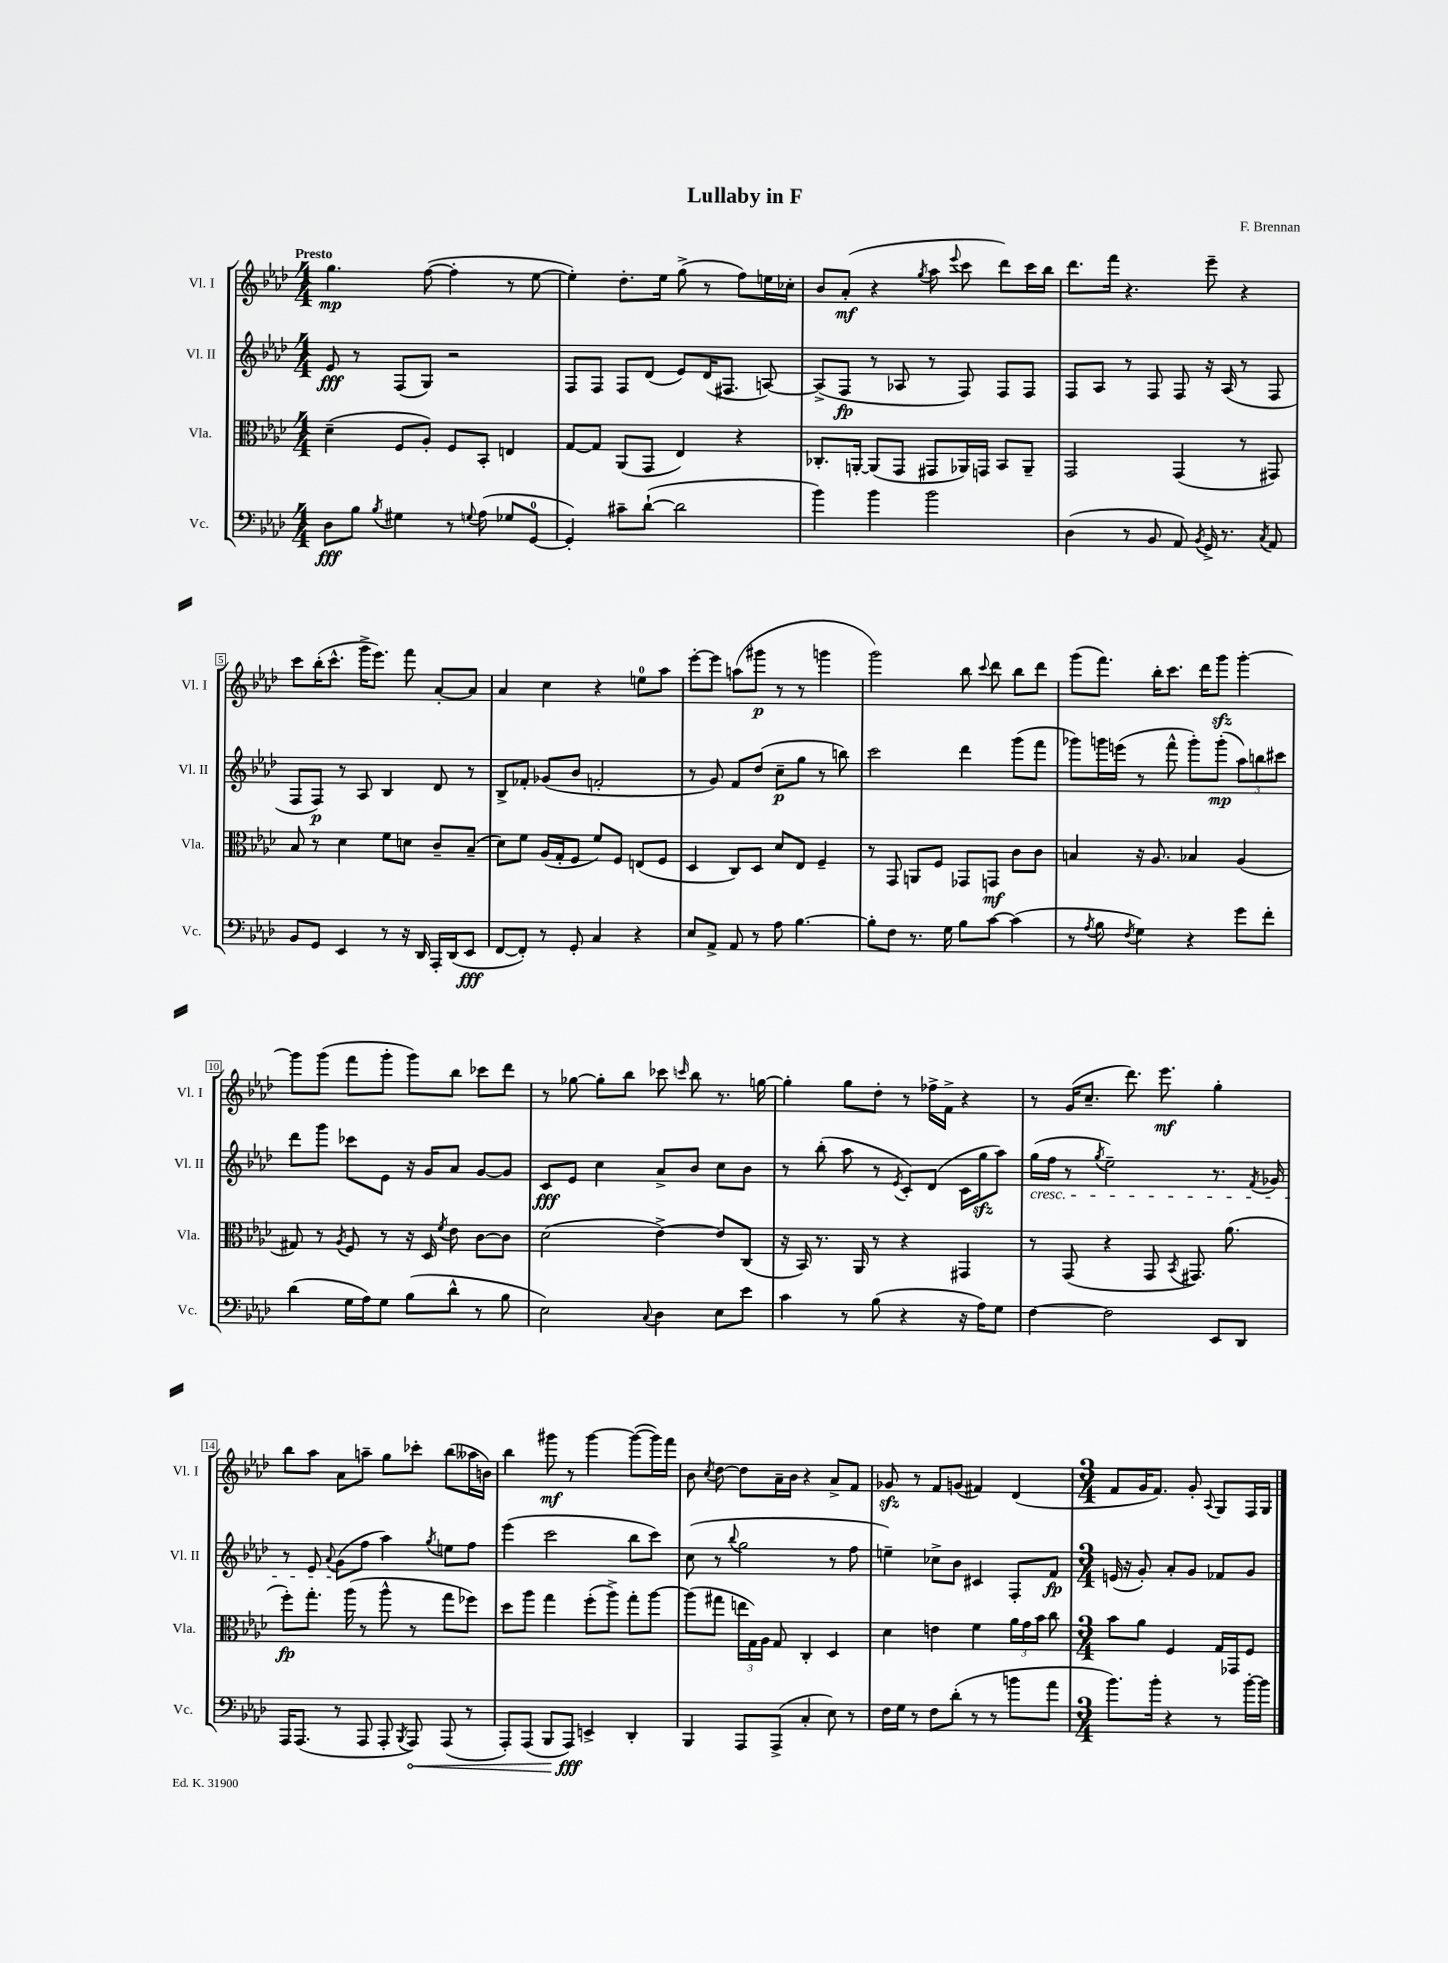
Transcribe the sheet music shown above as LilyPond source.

\header { title = "Lullaby in F" composer = "F. Brennan" }
<<
\new StaffGroup <<
\new Staff = "s0" \with { instrumentName = "Vl. I" shortInstrumentName = "Vl. I" } {
    \clef treble \key aes \major \numericTimeSignature \time 4/4 \tempo "Presto"
    \autoBeamOff g''4.\mp f''8~( f''4-. r8 ees''8~ |
    ees''4-.) des''8.[-. ees''16] g''8->( r8 f''8[) e''16 ces''16]-. |
    bes'8[ aes'8]-.\mf( r4 \acciaccatura { g''8 } aes''8 \appoggiatura { ees'''8 } c'''8 des'''8[) c'''16 bes''16] |
    des'''8.[ f'''16] r4. ees'''8-- r4 |
    c'''8[ bes''16-.( c'''8.]-^ g'''16[-> ees'''8.]) f'''8 aes'8[~-. aes'8] |
    aes'4 c''4 r4 e''8[-0 aes''8] |
    ees'''8[~-. ees'''8] a''8[( gis'''8]\p r8 r8 g'''4 |
    g'''2) bes''8 \appoggiatura { c'''8 } des'''8 bes''8[ des'''8] |
    g'''8[( f'''8.]) bes''16[-. c'''8.] des'''16[ g'''8]\sfz g'''4~-. |
    g'''8[ g'''8]( f'''8[ g'''8]-. g'''8[) bes''8] ces'''8[ des'''8] |
    r8 ges''8~ ges''8[-. bes''8] ces'''8 \grace { c'''16 } bes''8 r8. g''16~ |
    g''4-. g''8[ des''8]-. r8 fes''16[-> f'16]-> r4 |
    r8 g'16[( c''8.]-- des'''8.) ees'''8.\mf g''4-. |
    bes''8[ aes''8] aes'8[ a''8]-- g''8[ ces'''8]-. bes''8[( aeses''16 b'16]) |
    bes''4 gis'''8\mf r8 gis'''4~ gis'''8[~( gis'''16) f'''16] |
    bes'8 \acciaccatura { c''8 } des''8~ des''8[ aes'16-- bes'16] r4 aes'8[-> f'8] |
    ges'8\sfz r8 f'8[ g'8]( fis'4) des'4( |
    \numericTimeSignature \time 3/4 f'8[ g'16 f'8.]) g'8-. \appoggiatura { aes8 } g8[ f16 g16] \bar "|." |
}
\new Staff = "s1" \with { instrumentName = "Vl. II" shortInstrumentName = "Vl. II" } {
    \clef treble \key aes \major \numericTimeSignature \time 4/4
    \autoBeamOff ees'8\fff r8 f8[( g8]) r2 |
    f8[ f8] f8[ des'8]( ees'8[) des'16( fis8.] a8~) |
    a8[->( f8]\fp r8 aes8 r8 f8) f8[ f8] |
    f8[ aes8] r8 f8 f8 r16 aes16( r8 f8 |
    f8[ f8]\p) r8 aes8 bes4 des'8 r8 |
    bes8[-> fes'8]-. ges'8[( bes'8] f'2-. |
    r8 g'8) f'8[ des''8]( c''8[--\p g''8] r8 b''8) |
    c'''2 des'''4 g'''8[( f'''8] |
    ges'''8[) g'''16 e'''16]( r8 f'''8-^ g'''8[-.) g'''8]-.\mp( \tuplet 3/2 { aes''8[) b''8 cis'''8] } |
    des'''8[ g'''8] ces'''8[ ees'8] r16 g'16[ aes'8] g'8[~ g'8] |
    c'8[\fff ees'8] c''4 aes'8[-> bes'8] c''8[ bes'8] |
    r8 bes''8-.( aes''8 r8 \acciaccatura { ees'8 } c'8[-.) des'8]( c'16[ g''16\sfz aes''8]) |
    g''16[\cresc( f''16] r8 \acciaccatura { g''8 } ees''2--) r8. \acciaccatura { f'8 } ges'16 |
    r8 ees'8 \appoggiatura { aes'8 } g'8[\!( f''8] aes''4) \acciaccatura { g''8 } e''8[ f''8] |
    ees'''4( c'''2 bes''8[ c'''8]) |
    c''8( r8 \appoggiatura { bes''8 } g''2 r8 f''8 |
    e''4--) ces''8[-> bes'8] cis'4 f8[-. f'8]\fp |
    \numericTimeSignature \time 3/4 e'16( r16 g'8-.) aes'8[-. g'8] fes'8[ g'8] \bar "|." |
}
\new Staff = "s2" \with { instrumentName = "Vla." shortInstrumentName = "Vla." } {
    \clef alto \key aes \major \numericTimeSignature \time 4/4
    \autoBeamOff des'4--( f8[ aes8]-.) f8[ bes,8]-. e4 |
    g8[~ g8] aes,8[( g,8] ees4) r4 |
    ces8.[-. a,16]~-. a,8[( g,8] gis,8[ aes,16) g,16] bes,8[ aes,8]-- |
    g,2 g,4( r8 gis,8) |
    bes8 r8 des'4 f'8[ d'8] c'8[-- bes8]--( |
    des'8[) f'8] aes16[( g16-. f8] f'8[) f8] e8[( f8] |
    des4 c8[) des8] des'8[ ees8] f4-- |
    r8 g,8 a,8[ f8] ges,8[ g,8]\mf c'8[ c'8] |
    b4 r16 aes8. bes4 aes4( |
    gis8) r8 \acciaccatura { aes8 } f8 r8 r16 des16 \acciaccatura { f'8 } ees'8 c'8[~ c'8] |
    des'2( ees'4~->) ees'8[ c8]( |
    r16 bes,16) r8. aes,16 r8 r4 gis,4 |
    r8 g,8( r4 g,8 \acciaccatura { bes,8 } gis,8.) aes'8.( |
    f''8[-.\fp) g''8.]-. aes''16( r8 aes''8-^ r8 g''8[ fes''8]) |
    des''8[ aes''8] g''4 f''8[-.( aes''8]->) g''8[-. aes''8]~ |
    aes''8[( gis''8] \tuplet 3/2 { e''16[ g16) aes16] } g8 c4-. des4 |
    des'4 e'4 f'4 \tuplet 3/2 { aes'16[ g'16 bes'16] } c''8 |
    \numericTimeSignature \time 3/4 bes'8[ aes'8] f4 g16[ ges,16 f8] \bar "|." |
}
\new Staff = "s3" \with { instrumentName = "Vc." shortInstrumentName = "Vc." } {
    \clef bass \key aes \major \numericTimeSignature \time 4/4
    \autoBeamOff des8[\fff bes8] \acciaccatura { bes8 } gis4 r8 \appoggiatura { g8 } aes8( ges8[ g,8]-0~ |
    g,4-.) cis'8[-- des'8]~-!( des'2 |
    bes'4) bes'4 bes'2 |
    des4( r8 bes,8 aes,8) \acciaccatura { bes,8 } g,16-> r8. \acciaccatura { c8 } aes,8 |
    bes,8[ g,8] ees,4 r8 r16 des,16 aes,,16[-. des,16( ees,8]\fff |
    f,8[~ f,8]-.) r8 g,8-. c4 r4 |
    ees8[ aes,8]-> aes,8 r8 aes8 bes4.~ |
    bes8[-. f8] r8. g16 bes8[ c'8]~ c'4( |
    r8 \acciaccatura { aes8 } bes8 \acciaccatura { f8 } g4) r4 g'8[ f'8]-. |
    des'4( g16[ aes16) g8] bes8[( des'8]-^ r8 bes8 |
    ees2) \appoggiatura { c8 } des4 ees8[ ees'8] |
    c'4 r8 bes8( r4 r16 aes16[) g8] |
    f4~ f2 ees,8[ des,8] |
    aes,,16[ aes,,8.]( r8 aes,,8 aes,,8-. \acciaccatura { bes,,8 } \once \override Hairpin.circled-tip = ##t aes,,8\<) aes,,8( r8 |
    aes,,8[-.) aes,,8]( bes,,8[ aes,,8]\fff\!) e,4-> des,4-. |
    bes,,4 aes,,8[ aes,,8]->( c4-. ees8) r8 |
    f16[ g16] r8 f8[ des'8]-.( r8 r8 b'8[ aes'8] |
    \numericTimeSignature \time 3/4 bes'8.[) bes'16]-. r4 r8 bes'16[~-. bes'16] \bar "|." |
}
>>
>>
\layout { \context { \Score \override BarNumber.stencil = #(make-stencil-boxer 0.1 0.3 ly:text-interface::print) } }
